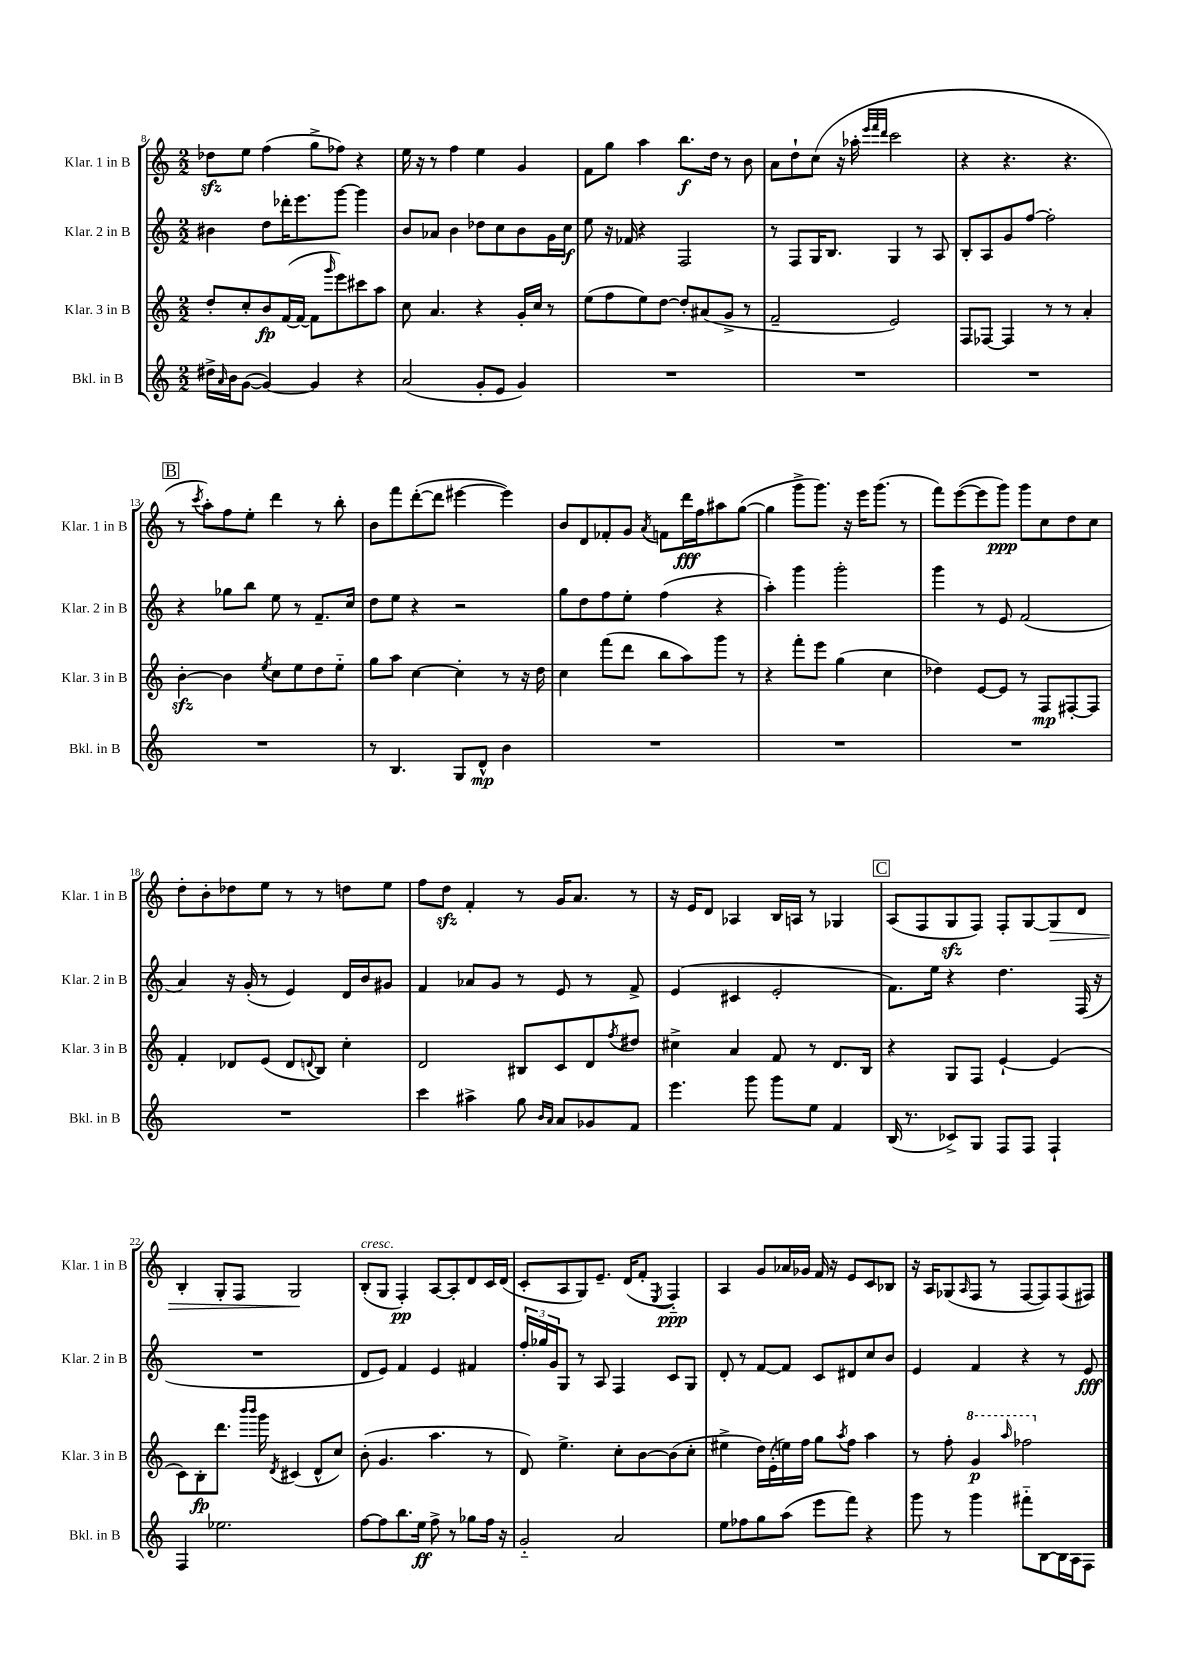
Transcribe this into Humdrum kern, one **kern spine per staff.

**kern	**dynam	**kern	**dynam	**kern	**dynam	**kern	**dynam
*part4	*part4	*part3	*part3	*part2	*part2	*part1	*part1
*staff4	*staff4	*staff3	*staff3	*staff2	*staff2	*staff1	*staff1
*I"Bkl. in B	*	*I"Klar. 3 in B	*	*I"Klar. 2 in B	*	*I"Klar. 1 in B	*
*I'Bkl. in B	*	*I'Klar. 3 in B	*	*I'Klar. 2 in B	*	*I'Klar. 1 in B	*
*clefG2	*	*clefG2	*	*clefG2	*	*clefG2	*
*k[]	*	*k[]	*	*k[]	*	*k[]	*
*M2/2	*	*M2/2	*	*M2/2	*	*M2/2	*
=8	=8	=8	=8	=8	=8	=8	=8
16dd#X^\LL	.	8dd'/L	.	4b#X\	.	8dd-Xzz\L	.
16qqa/	.	.	.	.	.	.	.
16b\J	.	.	.	.	.	.	.
([8g\J	.	8cc'/	.	.	.	8ee\J	.
4g/_)	.	8b/	fp	8dd\L	.	(4ff\	.
.	.	([16f/L	.	16ddd-X'\K	.	.	.
.	.	16f/JJ_	.	8.eee\	.	.	.
4g/]	.	8f\L]	.	.	.	8gg^\L	.
.	.	16qqggg/	.	.	.	.	.
.	.	8eee\)	.	[8ggg\J	.	8ff-X\J)	.
4r	.	8ccc#X\	.	4ggg\]	.	4r	.
.	.	8aa\J	.	.	.	.	.
=9	=9	=9	=9	=9	=9	=9	=9
(2a/	.	8cc\	.	8b/L	.	16ee\	.
.	.	.	.	.	.	16r	.
.	.	4.a/	.	8a-X/J	.	8r	.
.	.	.	.	4b\	.	4ff\	.
8g'/L	.	4r	.	8dd-X\L	.	4ee\	.
8e/J	.	.	.	8cc\	.	.	.
4g/)	.	16g'/LL	.	8b\	.	4g/	.
.	.	16cc/JJ	.	.	.	.	.
.	.	8r	.	16g\L	.	.	.
.	.	.	.	16cc\JJ	f	.	.
=10	=10	=10	=10	=10	=10	=10	=10
1r	.	(8ee\L	.	8ee\	.	8f\L	.
.	.	8ff\	.	16r	.	8gg\J	.
.	.	.	.	16f-X/	.	.	.
.	.	8ee\)	.	4r	.	4aa\	.
.	.	[8dd\J	.	.	.	.	.
.	.	8dd'/L]	.	2F/	.	8.bb\L	f
.	.	(8a#X/	.	.	.	.	.
.	.	.	.	.	.	16dd\Jk	.
.	.	8g^/J	.	.	.	8r	.
.	.	8r	.	.	.	8b\	.
=11	=11	=11	=11	=11	=11	=11	=11
1r	.	2f~/	.	8r	.	8a\L	.
.	.	.	.	8F/L	.	8dd`\	.
.	.	.	.	16G/K	.	(8cc\J	.
.	.	.	.	8.B/J	.	.	.
.	.	.	.	.	.	16r	.
.	.	.	.	.	.	16aa-X'\	.
.	.	.	.	.	.	32qqeee/LLL	.
.	.	.	.	.	.	32qqfff/	.
.	.	.	.	.	.	32qqddd/JJJ	.
.	.	2e/)	.	4G/	.	2ccc\	.
.	.	.	.	8r	.	.	.
.	.	.	.	8A/	.	.	.
=12	=12	=12	=12	=12	=12	=12	=12
1r	.	8F/L	.	8B'/L	.	4r	.
.	.	[8F-X/J	.	8A/	.	.	.
.	.	4F-/]	.	8g/	.	4.r	.
.	.	.	.	[8ff/J	.	.	.
.	.	8r	.	2ff'\]	.	.	.
.	.	8r	.	.	.	4.r	.
.	.	4a'/	.	.	.	.	.
!!LO:LB:g=z
!!LO:REH:place=s1:t=B
=13	=13	=13	=13	=13	=13	=13	=13
1r	.	[4bzz'\	.	4r	.	8r	.
.	.	.	.	.	.	8qccc/	.
.	.	.	.	.	.	8aa'\L)	.
.	.	4b\]	.	8gg-X\L	.	8ff\	.
.	.	.	.	8bb\J	.	8ee'\J	.
.	.	8qee/	.	.	.	.	.
.	.	8cc\L	.	8ee\	.	4ddd\	.
.	.	8ee\	.	8r	.	.	.
.	.	8dd\	.	8.f~/L	.	8r	.
.	.	8ee\J	.	.	.	8bb'\	.
.	.	.	.	16cc/Jk	.	.	.
=14	=14	=14	=14	=14	=14	=14	=14
8r	.	8gg\L	.	8dd\L	.	8b\L	.
4.B/	.	8aa\J	.	8ee\J	.	8fff\	.
.	.	[4cc\	.	4r	.	([8ddd'\	.
.	.	.	.	.	.	8ddd\J]	.
8G/L	.	4cc'\]	.	2r	.	[4eee#X\	.
8d^^/J	mp	.	.	.	.	.	.
4b\	.	8r	.	.	.	4eee#\])	.
.	.	16r	.	.	.	.	.
.	.	16dd\	.	.	.	.	.
=15	=15	=15	=15	=15	=15	=15	=15
1r	.	4cc\	.	8gg\L	.	8b/L	.
.	.	.	.	8dd\	.	8d/	.
.	.	(8fff\L	.	8ff\	.	8f-X'/	.
.	.	8ddd\J	.	8ee'\J	.	8g/J	.
.	.	.	.	.	.	8qa/	.
.	.	8bb\L	.	(4ff\	.	8fn\L	.
.	.	8aa\)	.	.	.	16ddd\L	fff
.	.	.	.	.	.	16ff\J	.
.	.	8ggg\J	.	4r	.	8aa#X\	.
.	.	8r	.	.	.	([8gg\J	.
=16	=16	=16	=16	=16	=16	=16	=16
1r	.	4r	.	4aa'\)	.	4gg\]	.
.	.	8fff'\L	.	4ggg\	.	8ggg^\L	.
.	.	8eee\J	.	.	.	8.ggg\J)	.
.	.	(4gg\	.	2ggg'\	.	.	.
.	.	.	.	.	.	16r	.
.	.	.	.	.	.	16eee\KL	.
.	.	.	.	.	.	(8.ggg\J	.
.	.	4cc\	.	.	.	.	.
.	.	.	.	.	.	8r	.
=17	=17	=17	=17	=17	=17	=17	=17
1r	.	4dd-X\)	.	4ggg\	.	8fff\L)	.
.	.	.	.	.	.	([8eee\	.
.	.	[8e/L	.	8r	.	8eee\]	.
.	.	8e/J]	.	8e/	.	8ggg\J)	ppp
.	.	8r	.	(2f/	.	8ggg\L	.
.	.	8F/L	mp	.	.	8cc\	.
.	.	[8F#X'/	.	.	.	8dd\	.
.	.	8F#/J]	.	.	.	8cc\J	.
!!LO:LB:g=z
=18	=18	=18	=18	=18	=18	=18	=18
1r	.	4f'/	.	4a/)	.	8dd'\L	.
.	.	.	.	.	.	8b'\	.
.	.	8d-X/L	.	16r	.	8dd-X\	.
.	.	.	.	(16g'/	.	.	.
.	.	(8e/J	.	8r	.	8ee\J	.
.	.	8d-/L	.	4e/)	.	8r	.
.	.	8qqdn/	.	.	.	.	.
.	.	8B/J)	.	.	.	8r	.
.	.	4cc'\	.	16d/LL	.	8ddn\L	.
.	.	.	.	16b/J	.	.	.
.	.	.	.	8g#X/J	.	8ee\J	.
=19	=19	=19	=19	=19	=19	=19	=19
4ccc\	.	2d/	.	4f/	.	8ff\L	.
.	.	.	.	.	.	8ddzz\J	.
4aa#X^\	.	.	.	8a-X/L	.	4f'/	.
.	.	.	.	8g/J	.	.	.
8gg\	.	8B#X/L	.	8r	.	8r	.
16qqb/LL	.	.	.	.	.	.	.
16qqa/JJ	.	.	.	.	.	.	.
8a/L	.	8c/	.	8e/	.	16g/KL	.
.	.	.	.	.	.	8.a/J	.
8g-X/	.	8d/	.	8r	.	.	.
.	.	8qff/	.	.	.	.	.
8f/J	.	8dd#X/J	.	8f^/	.	8r	.
=20	=20	=20	=20	=20	=20	=20	=20
4.eee\	.	4cc#X^\	.	(4e/	.	16r	.
.	.	.	.	.	.	16e/KL	.
.	.	.	.	.	.	8d/J	.
.	.	4a/	.	4c#X/	.	4A-X/	.
8ggg\	.	.	.	.	.	.	.
8ggg\L	.	8f/	.	2e'/	.	16B/LL	.
.	.	.	.	.	.	16An/JJ	.
8ee\J	.	8r	.	.	.	8r	.
4f/	.	8.d/L	.	.	.	4G-X/	.
.	.	16B/Jk	.	.	.	.	.
!!LO:REH:place=s1:t=C
=21	=21	=21	=21	=21	=21	=21	=21
(16B/	.	4r	.	8.f\L)	.	(8A/L	.
8.r	.	.	.	.	.	.	.
.	.	.	.	.	.	8F/	.
.	.	.	.	16ee\Jk	.	.	.
8c-X^/L)	.	8G/L	.	4r	.	8Gzz/	.
8G/J	.	8F/J	.	.	.	8F/J)	.
8F/L	.	[4e`/	.	4.dd\	.	8F'/L	.
8F/J	.	.	.	.	.	[8G/	.
!	!	!	!	!	!	!	!LO:HP:b
4F`/	.	(4e/]	.	.	.	8G/]	>
.	.	.	.	(16F/	.	8d/J	.
.	.	.	.	16r	.	.	.
!!LO:LB:g=z
=22	=22	=22	=22	=22	=22	=22	=22
4F/	.	8c\L)	.	1r	.	4B'/	.
.	.	8B'\	fp	.	.	.	.
2.ee-X\	.	8.ddd\J	.	.	.	8G'/L	.
.	.	.	.	.	.	8F/J	.
.	.	16qqbbb/LL	.	.	.	.	.
.	.	16qqbbb/JJ	.	.	.	.	.
.	.	16ggg\	.	.	.	.	.
.	.	8qd/	.	.	.	.	.
.	.	(4c#X/	.	.	.	2G/	.
.	.	8d^^/L	.	.	.	.	.
.	.	8cc/J)	.	.	.	.	.
.	.	.	.	.	.	.	]
=23	=23	=23	=23	=23	=23	=23	=23
!	!	!	!	!	!	!LO:TX:a:i:t=cresc.	!
[8ff\L	.	(8b'\	.	8d/L	.	(8B'/L	.
8ff\]	.	4.g/	.	8e/J)	.	8G/J	.
8.bb\	.	.	.	4f/	.	4F'/)	pp
16ee\Jk	ff	.	.	.	.	.	.
8ff^\	.	4.aa\	.	4e/	.	[8A/L	.
8r	.	.	.	.	.	8A'/]	.
8gg-X\L	.	.	.	4f#X/	.	8d/	.
16ff\Jk	.	8r	.	.	.	16c/L	.
16r	.	.	.	.	.	(16d/JJ	.
=24	=24	=24	=24	=24	=24	=24	=24
2g/	.	8d/)	.	24ff'/LL	.	8c'/L	.
.	.	.	.	24gg-X/	.	.	.
.	.	.	.	24g/J	.	.	.
.	.	4.ee^\	.	8G/J	.	8A/	.
.	.	.	.	8r	.	8G/)	.
.	.	.	.	8A/	.	8.e~/J	.
2a/	.	8cc'\L	.	4F/	.	.	.
.	.	.	.	.	.	(16d/KL	.
.	.	[8b\	.	.	.	8f'/J	.
.	.	.	.	.	.	8qE/	.
.	.	(8b\]	.	8c/L	.	4F/)	ppp
.	.	8cc'\J	.	8G/J	.	.	.
=25	=25	=25	=25	=25	=25	=25	=25
8ee\L	.	4ee#X^\	.	8d'/	.	4A/	.
8ff-X\	.	.	.	8r	.	.	.
8gg\	.	16dd\LL)	.	[8f/L	.	8g/L	.
.	.	(16e'\	.	.	.	.	.
(8aa\J	.	16een\)	.	8f/J]	.	16a-X/L	.
.	.	16ff\JJ	.	.	.	16g-X/JJ	.
8eee\L	.	8gg\L	.	8c/L	.	16f/	.
.	.	.	.	.	.	16r	.
.	.	8qaa/	.	.	.	.	.
8fff\J)	.	8ff\J	.	8d#X/	.	8e/L	.
4r	.	4aa\	.	8cc/	.	8c/	.
.	.	.	.	8b/J	.	8B-X/J	.
=26	=26	=26	=26	=26	=26	=26	=26
8ggg\	.	8r	.	4e/	.	16r	.
.	.	.	.	.	.	16A/KL	.
8r	.	8ff'\	.	.	.	(8G-X/	.
.	.	.	.	.	.	16qqA/	.
*	*	*8va	*	*	*	*	*
4ggg\	.	4gg/	p	4f/	.	8F/J	.
.	.	.	.	.	.	8r	.
.	.	16qqaaa/	.	.	.	.	.
8fff#X\L	.	2fff-X\	.	4r	.	[8F/L	.
[8B\	.	.	.	.	.	8F/])	.
16B\L]	.	.	.	8r	.	(8F/	.
16A\J	.	.	.	.	.	.	.
8F\J	.	.	.	8e/	fff	8F#X/J)	.
*	*	*X8va	*	*	*	*	*
==	==	==	==	==	==	==	==
*-	*-	*-	*-	*-	*-	*-	*-
